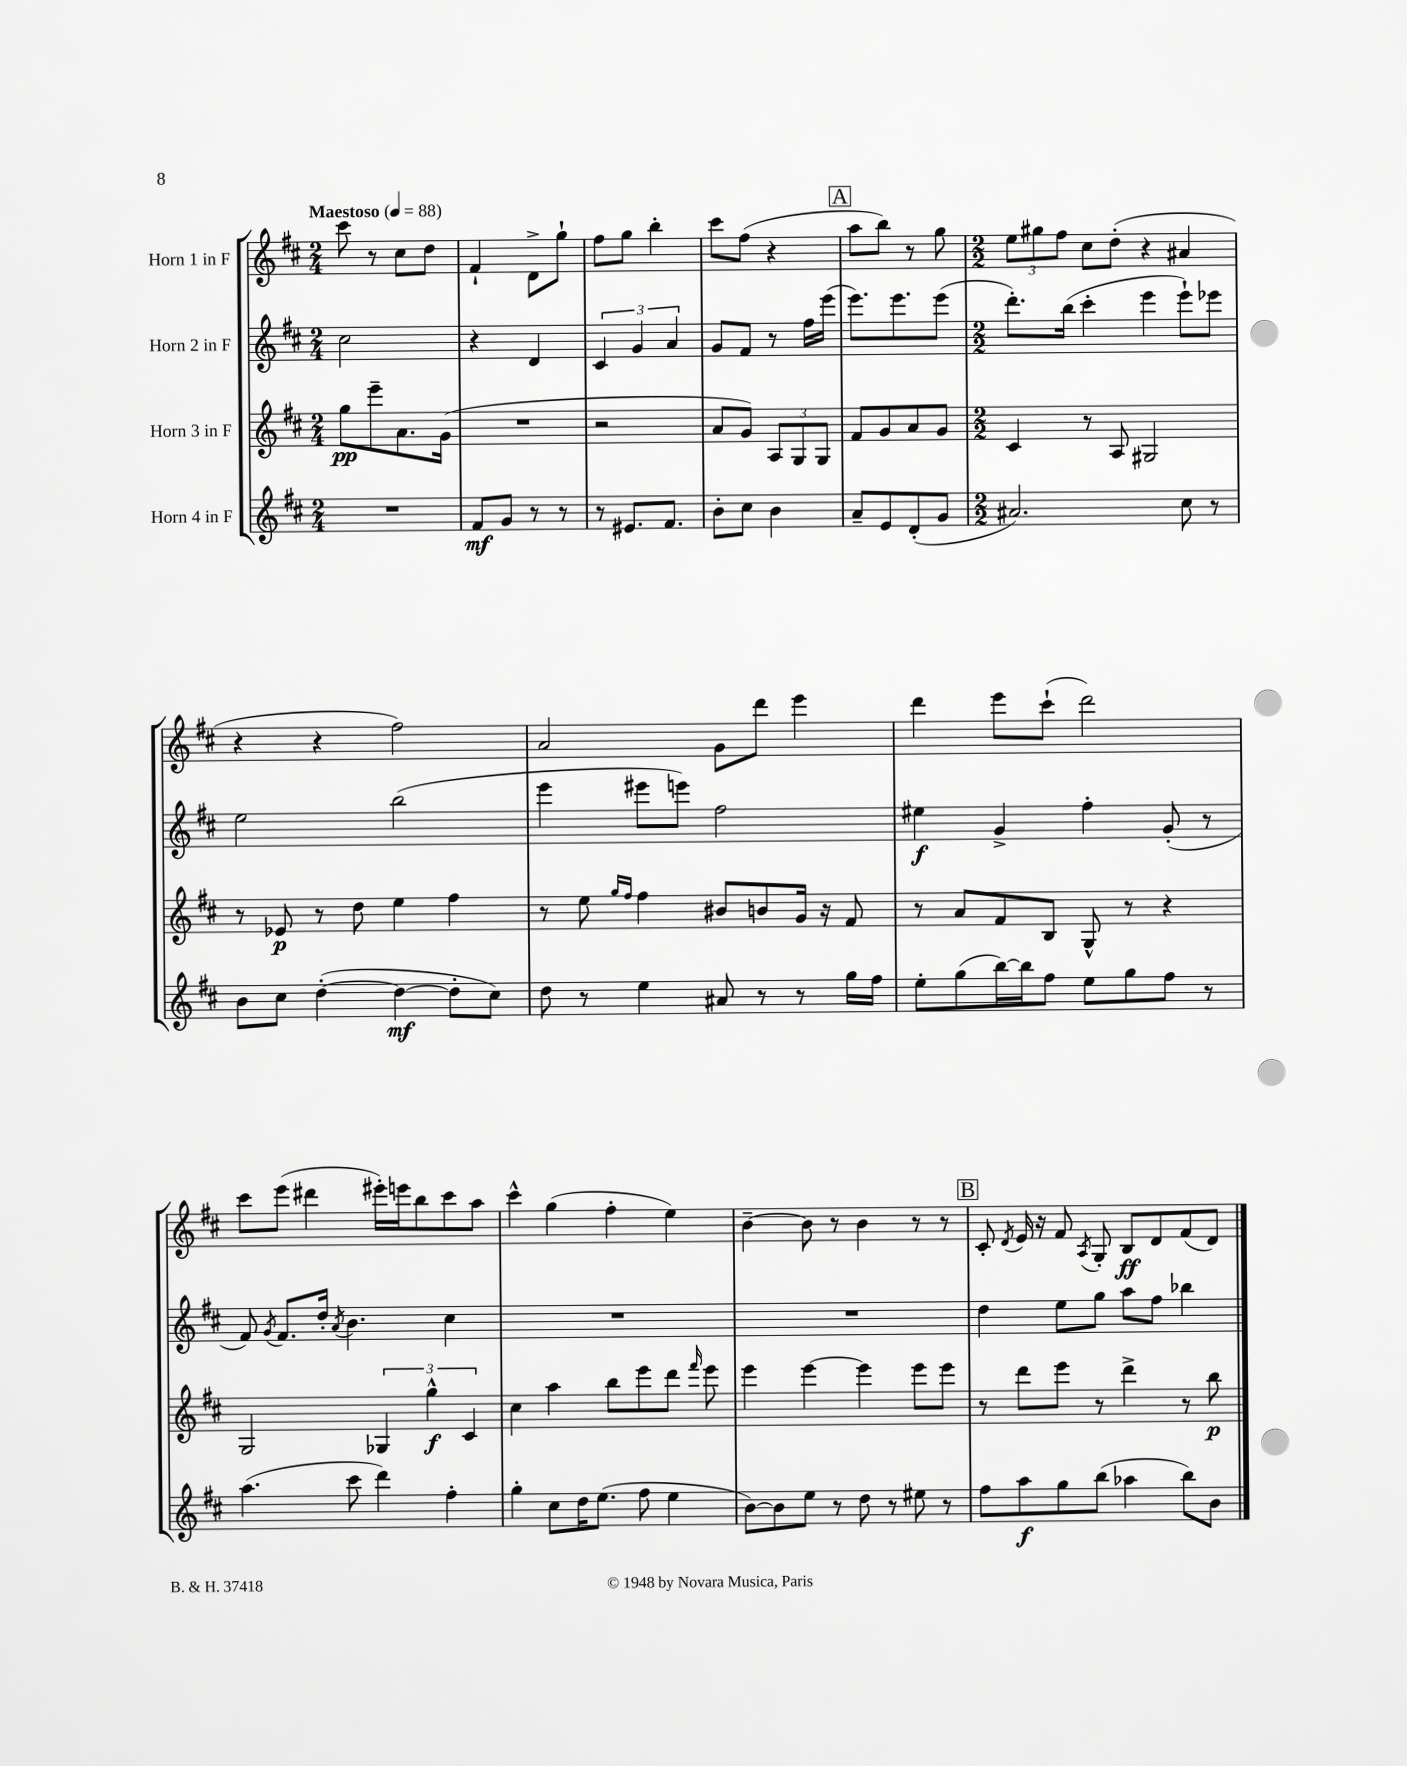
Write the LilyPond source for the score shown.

<<
\new StaffGroup <<
\new Staff = "s0" \with { instrumentName = "Horn 1 in F" } {
    \clef treble \key d \major \numericTimeSignature \time 2/4 \tempo "Maestoso" 4 = 88
    \autoBeamOff cis'''8 r8 cis''8[ d''8] |
    fis'4-! d'8[-> g''8]-! |
    fis''8[ g''8] b''4-. |
    cis'''8[ fis''8]( r4 |
    \mark \markup { \box "A" } a''8[ b''8]) r8 g''8 |
    \numericTimeSignature \time 2/2 \tuplet 3/2 { e''8[ gis''8 fis''8] } cis''8[ d''8]-.( r4 ais'4 |
    r4 r4 fis''2) |
    a'2 g'8[ d'''8] e'''4 |
    d'''4 e'''8[ cis'''8]-!( d'''2) |
    cis'''8[ e'''8]( dis'''4 eis'''16[-.) e'''16 b''8 cis'''8 a''8] |
    cis'''4-^ g''4( fis''4-. e''4) |
    b'4~-- b'8 r8 b'4 r8 r8 |
    \mark \markup { \box "B" } cis'8-. \acciaccatura { d'8 } e'16 r16 fis'8 \acciaccatura { a8 } g8-. b8[\ff d'8 fis'8( d'8]) \bar "|." |
}
\new Staff = "s1" \with { instrumentName = "Horn 2 in F" } {
    \clef treble \key d \major \numericTimeSignature \time 2/4
    \autoBeamOff cis''2 |
    r4 d'4 |
    \tuplet 3/2 { cis'4 g'4 a'4 } |
    g'8[ fis'8] r8 fis''16[ e'''16]( |
    \mark \markup { \box "A" } e'''8.[) e'''8. e'''8]( |
    \numericTimeSignature \time 2/2 d'''8.[-.) b''16]( cis'''4-. e'''4 e'''8[-!) ees'''8] |
    e''2 b''2( |
    e'''4 eis'''8[ e'''8]) fis''2 |
    eis''4\f g'4-> fis''4-. g'8-.( r8 |
    fis'8) \acciaccatura { g'8 } fis'8.[ d''16]-. \acciaccatura { a'8 } b'4. cis''4 |
    R1 |
    R1 |
    \mark \markup { \box "B" } d''4 e''8[ g''8] a''8[ fis''8] bes''4 \bar "|." |
}
\new Staff = "s2" \with { instrumentName = "Horn 3 in F" } {
    \clef treble \key d \major \numericTimeSignature \time 2/4
    \autoBeamOff g''8[\pp e'''8-- a'8. g'16]( |
    R2 |
    r2 |
    a'8[ g'8]) \tuplet 3/2 { a8[ g8 g8] } |
    \mark \markup { \box "A" } fis'8[ g'8 a'8 g'8] |
    \numericTimeSignature \time 2/2 cis'4 r8 a8 gis2 |
    r8 ees'8\p r8 d''8 e''4 fis''4 |
    r8 e''8 \grace { g''16[ fis''16] } fis''4 bis'8[ b'8 g'16] r16 fis'8 |
    r8 a'8[ fis'8 b8] g8-^ r8 r4 |
    g2 \tuplet 3/2 { ges4 g''4-^\f cis'4 } |
    cis''4 a''4 b''8[ e'''8 d'''8] \grace { fis'''16 } e'''8 |
    e'''4 e'''4~ e'''4 e'''8[ e'''8] |
    \mark \markup { \box "B" } r8 d'''8[ e'''8] r8 d'''4-> r8 b''8\p \bar "|." |
}
\new Staff = "s3" \with { instrumentName = "Horn 4 in F" } {
    \clef treble \key d \major \numericTimeSignature \time 2/4
    \autoBeamOff R2 |
    fis'8[\mf g'8] r8 r8 |
    r8 eis'8.[ fis'8.] |
    b'8[-. cis''8] b'4 |
    \mark \markup { \box "A" } a'8[-- e'8 d'8-.( g'8] |
    \numericTimeSignature \time 2/2 ais'2.) cis''8 r8 |
    b'8[ cis''8] d''4~-.( d''4~\mf d''8[-. cis''8]) |
    d''8 r8 e''4 ais'8 r8 r8 g''16[ fis''16] |
    e''8[-. g''8( b''16~) b''16 fis''8] e''8[ g''8 fis''8] r8 |
    a''4.( cis'''8 d'''4) fis''4-. |
    g''4-. cis''8[ d''16 e''8.]( fis''8 e''4 |
    b'8[~) b'8 e''8] r8 d''8 r8 eis''8 r8 |
    \mark \markup { \box "B" } fis''8[ a''8\f g''8 b''8]( aes''4 b''8[) b'8] \bar "|." |
}
>>
>>
\layout { \context { \Score \remove "Bar_number_engraver" } }
